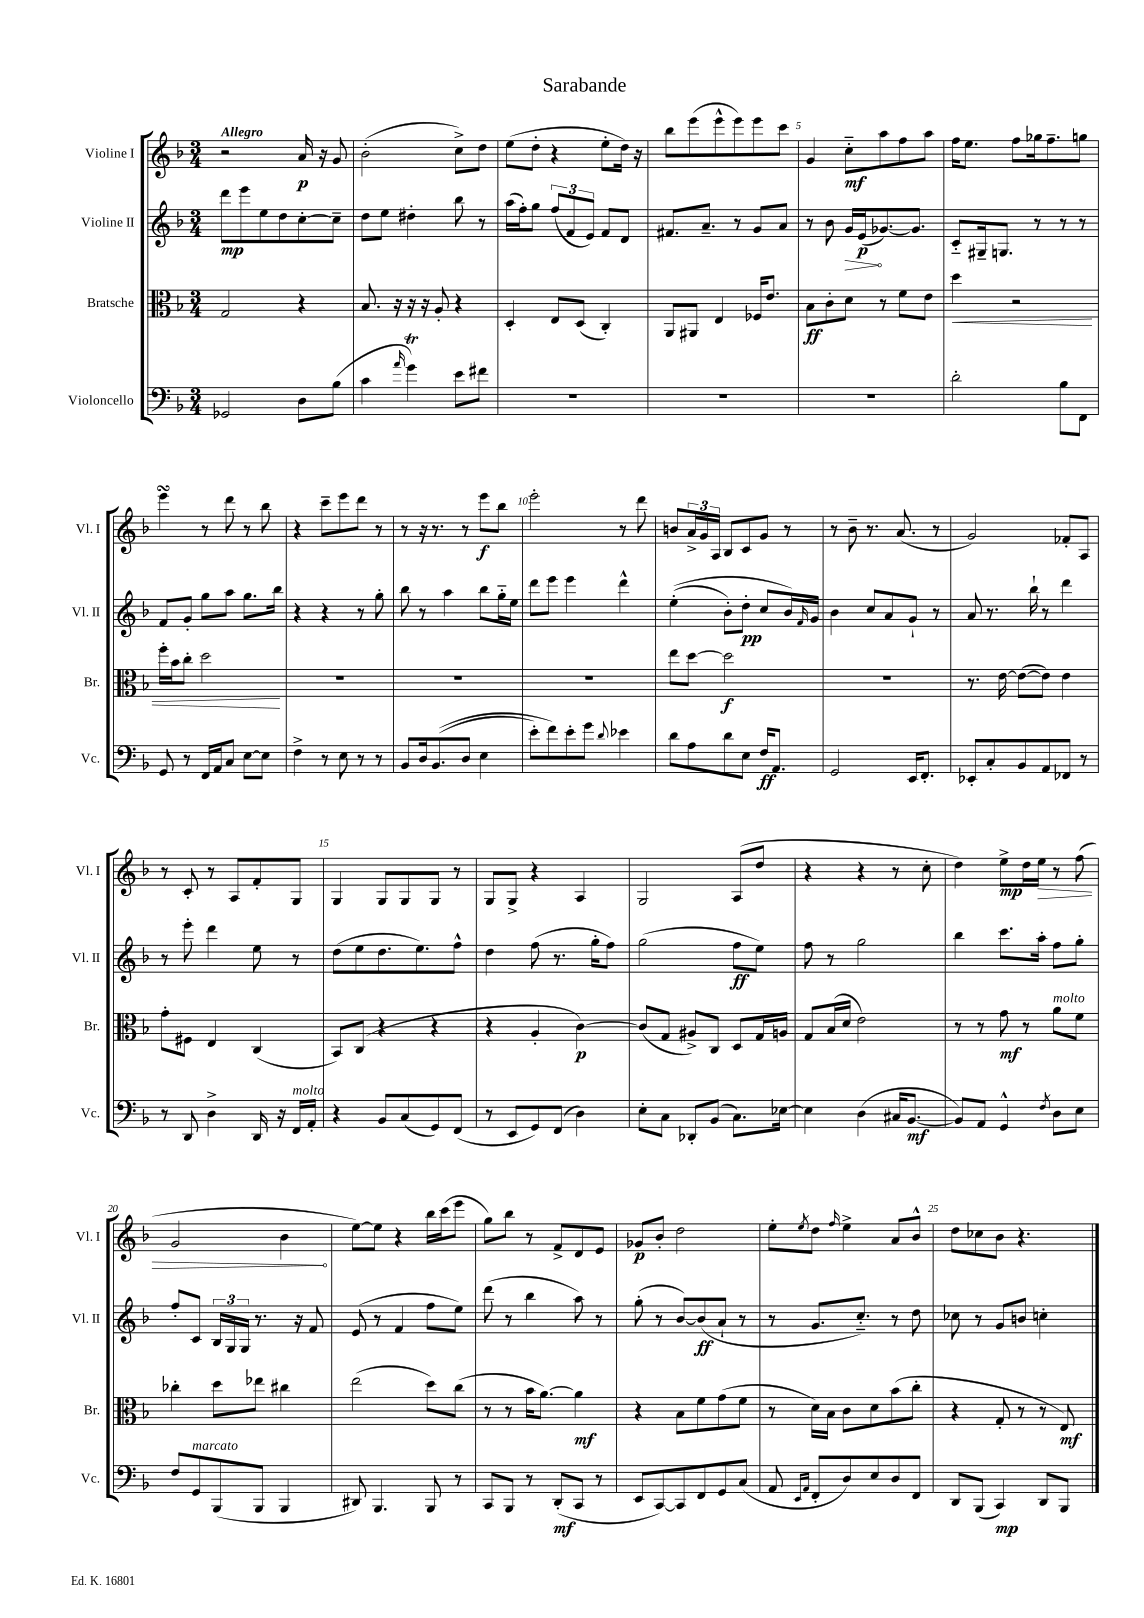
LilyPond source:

\header { title = "Sarabande" }
<<
\new StaffGroup <<
\new Staff = "s0" \with { instrumentName = "Violine I" shortInstrumentName = "Vl. I" } {
    \clef treble \key f \major \numericTimeSignature \time 3/4 \tempo "Allegro"
    r2 a'16\p r16 g'8 |
    bes'2-.( c''8->) d''8 |
    e''8( d''8-. r4 e''8-. d''16) r16 |
    bes''8 e'''8( e'''8-^ e'''8) e'''8 c'''8 |
    g'4 c''8-_\mf a''8 f''8 a''8 |
    f''16 e''8. f''8 ges''16 f''8.-- g''8 |
    e'''4\turn r8 d'''8 r8 bes''8 |
    r4 c'''8-- e'''8 d'''8 r8 |
    r8 r16 r8. r8 e'''8\f bes''8 |
    e'''2-. r8 d'''8 |
    b'8 \tuplet 3/2 { a'16-> g'16 a16 } bes8 c'8 g'8 r8 |
    r8 bes'8-- r8. a'8.( r8 |
    g'2) fes'8-. a8 |
    r8 c'8-. r8 a8 f'8-. g8 |
    g4 g8 g8 g8 r8 |
    g8 g8-> r4 a4 |
    g2 a8( d''8 |
    r4 r4 r8 c''8-. |
    d''4) e''8->\mp d''16 \once \override Hairpin.circled-tip = ##t e''16\> r8 f''8( |
    g'2 bes'4\! |
    e''8~) e''8 r4 bes''16 c'''16( e'''8 |
    g''8) bes''8 r8 f'8-> d'8 e'8 |
    ges'8\p bes'8-. d''2 |
    e''8-. \acciaccatura { e''8 } d''8 \grace { f''16 } e''4-> a'8 bes'8-^ |
    d''8 ces''8 bes'8 r4. \bar "|." |
}
\new Staff = "s1" \with { instrumentName = "Violine II" shortInstrumentName = "Vl. II" } {
    \clef treble \key f \major \numericTimeSignature \time 3/4
    d'''8\mp e'''8 e''8 d''8 c''8~-. c''8-- |
    d''8 e''8 dis''4-. bes''8 r8 |
    a''16( f''16-.) g''8 \tuplet 3/2 { f''8( f'8 e'8) } f'8 d'8 |
    fis'8. a'8.-- r8 g'8 a'8 |
    r8 bes'8 \once \override Hairpin.circled-tip = ##t g'16\> e'16\p\!( ges'8.~) ges'8. |
    c'8-_ gis16-- g8. r8 r8 r8 |
    f'8 g'8-. g''8 a''8 g''8. bes''16 |
    r4 r4 r8 g''8-. |
    bes''8 r8 a''4 bes''8 g''16-_ e''16 |
    d'''8 e'''8 e'''4 d'''4-^ |
    e''4-.(\( bes'8-.) d''8-.\pp c''8 bes'16\) \grace { f'16 } g'16 |
    bes'4 c''8 a'8 g'8-! r8 |
    a'8 r8. bes''16-! r8 d'''4 |
    r8 e'''8-. d'''4 e''8 r8 |
    d''8( e''8 d''8. e''8.) f''8-^ |
    d''4 f''8( r8. g''16-. f''8) |
    g''2( f''8\ff e''8) |
    f''8 r8 g''2 |
    bes''4 c'''8. a''16-. f''8 g''8-. |
    f''8-. c'8 \tuplet 3/2 { bes16 g16 g16 } r8. r16 f'8 |
    e'8( r8 f'4 f''8 e''8) |
    d'''8( r8 bes''4 a''8) r8 |
    g''8-.( r8 bes'8~) bes'8\ff( a'8-! r8 |
    r8 g'8. c''8.-_) r8 d''8 |
    ces''8 r8 g'8 b'8 c''4-. \bar "|." |
}
\new Staff = "s2" \with { instrumentName = "Bratsche" shortInstrumentName = "Br." } {
    \clef alto \key f \major \numericTimeSignature \time 3/4
    g2 r4 |
    bes8. r16 r16 r16 a8-. r4 |
    d4-. e8 d8( c4-.) |
    a,8 ais,8 e4 fes16 e'8. |
    bes8\ff c'8-. d'8 r8 f'8 e'8 |
    d''4\< r2 |
    f''16-. bes'16 c''8-. d''2\! |
    R2. |
    R2. |
    R2. |
    e''8 d''8~ d''2\f |
    R2. |
    r8. e'16~ e'8~( e'8) e'4 |
    g'8-. fis8 e4 c4( |
    bes,8) c8( r4 r4 |
    r4 a4-. c'4~\p) |
    c'8( g8 ais8->) c8 d8 g16 a16 |
    g8 bes16( d'16 e'2) |
    r8 r8 g'8\mf r8 a'8^\markup { \italic "molto" } f'8 |
    ces''4-. d''8 ees''8 cis''4 |
    e''2( d''8) c''8( |
    r8 r8 bes'16 a'8.~) a'4\mf |
    r4 bes8 f'8 g'8( f'8 |
    r8 d'16) bes16 c'8 d'8 bes'8( c''8-. |
    r4 g8-. r8 r8 e8\mf) \bar "|." |
}
\new Staff = "s3" \with { instrumentName = "Violoncello" shortInstrumentName = "Vc." } {
    \clef bass \key f \major \numericTimeSignature \time 3/4
    ges,2 d8 bes8( |
    c'4 \grace { a'16 } g'4\trill) e'8 fis'8 |
    R2. |
    R2. |
    R2. |
    d'2-. bes8 f,8 |
    g,8 r8 f,16 a,16 c8 e8~ e8 |
    f4-> r8 e8 r8 r8 |
    bes,8 d16 bes,8.(\( d8 e4 |
    e'8-.) f'8\) e'8-. g'8 \appoggiatura { d'8 } ees'4 |
    d'8 a8 d'8 e8 f16\ff a,8. |
    g,2 e,16 f,8.-. |
    ees,8-. c8-. bes,8 a,8 fes,8 r8 |
    r8 d,8 d4-> d,16 r16 f,16^\markup { \italic "molto" } a,16-. |
    r4 bes,8 c8( g,8) f,8( |
    r8 e,8 g,8) f,8( d4) |
    e8-. c8 des,8-. bes,8( c8.) ees16~ |
    ees4 d4( cis16 bes,8.~\mf |
    bes,8) a,8 g,4-^ \acciaccatura { f8 } d8 e8 |
    f8 g,8^\markup { \italic "marcato" } bes,,8( bes,,8 bes,,4 |
    dis,8) bes,,4. bes,,8 r8 |
    c,8 bes,,8 r8 d,8-.\mf( c,8 r8 |
    e,8 c,8~) c,8 f,8 g,8 c8( |
    a,8 \grace { e,16 a,16 } f,8-. d8) e8 d8 f,8 |
    d,8 bes,,8( c,4\mp) d,8 bes,,8 \bar "|." |
}
>>
>>
\layout { \context { \Score \override BarNumber.break-visibility = ##(#f #t #t) barNumberVisibility = #(every-nth-bar-number-visible 5) } }
